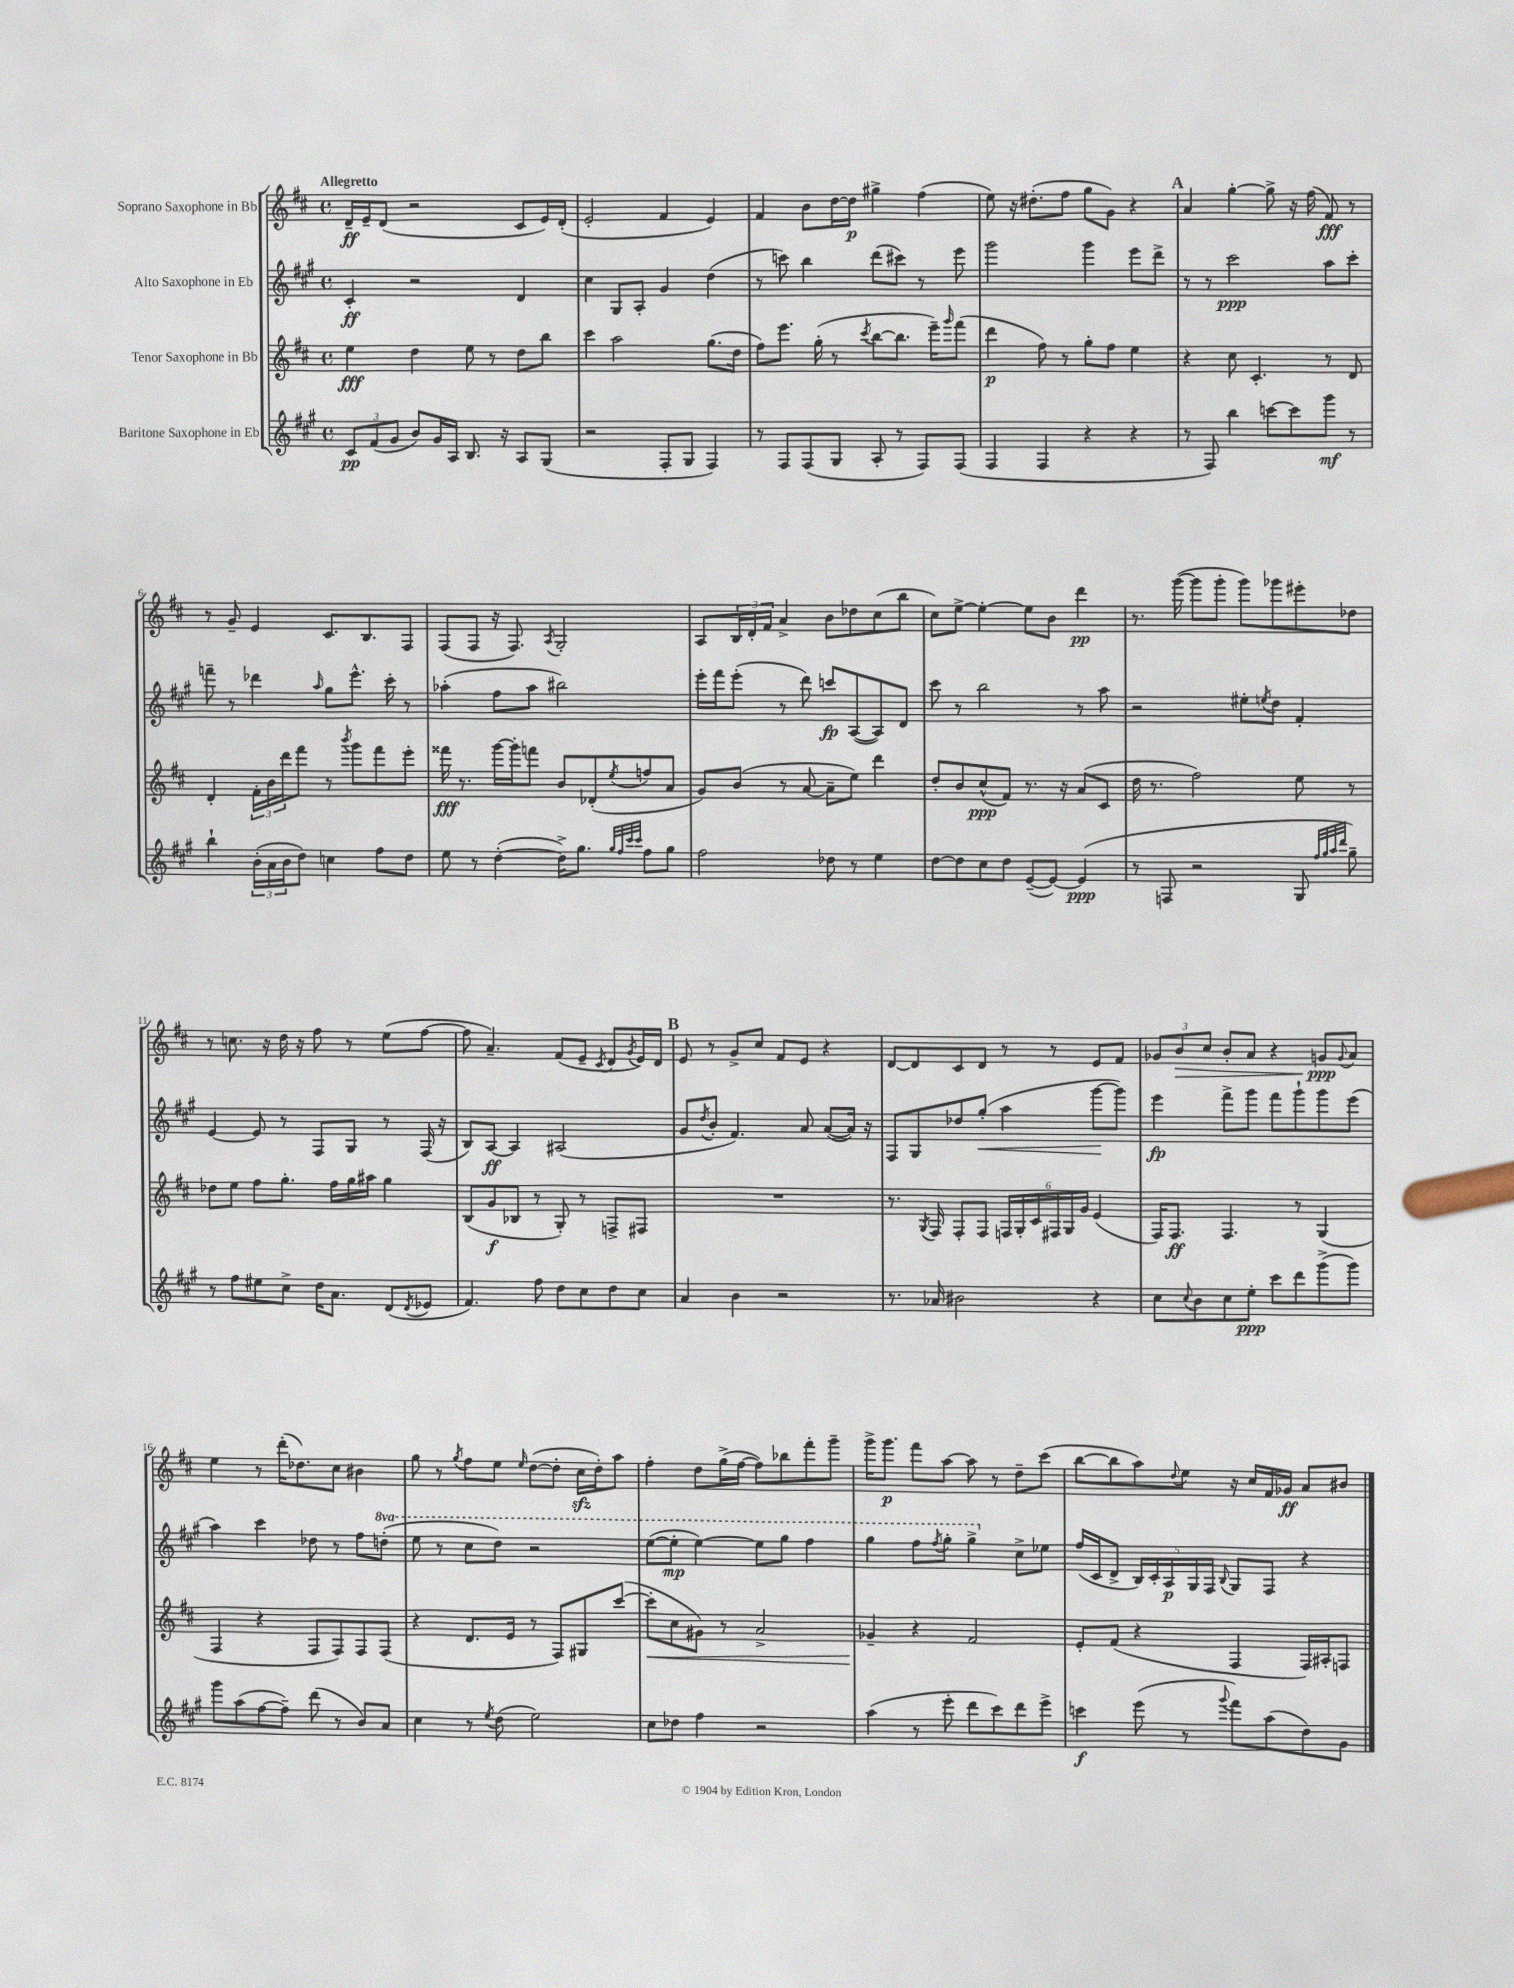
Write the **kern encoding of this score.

**kern	**dynam	**kern	**dynam	**kern	**dynam	**kern	**dynam
*part4	*part4	*part3	*part3	*part2	*part2	*part1	*part1
*staff4	*staff4	*staff3	*staff3	*staff2	*staff2	*staff1	*staff1
*I"Baritone Saxophone in Eb	*	*I"Tenor Saxophone in Bb	*	*I"Alto Saxophone in Eb	*	*I"Soprano Saxophone in Bb	*
*clefG2	*	*clefG2	*	*clefG2	*	*clefG2	*
*k[f#c#g#]	*	*k[f#c#]	*	*k[f#c#g#]	*	*k[f#c#]	*
*M4/4	*	*M4/4	*	*M4/4	*	*M4/4	*
*met(c)	*	*met(c)	*	*met(c)	*	*met(c)	*
=1	=1	=1	=1	=1	=1	=1	=1
!	!	!	!	!	!	!LO:TX:a:B:t=Allegretto	!
12c#/L	pp	4ee\	fff	4c#'/	ff	16d~/LL	ff
.	.	.	.	.	.	16e~/J	.
(12f#/	.	.	.	.	.	.	.
.	.	.	.	.	.	(8d/J	.
12g#/J	.	.	.	.	.	.	.
8b/L)	.	4dd\	.	2r	.	2r	.
16g#/L	.	.	.	.	.	.	.
16A/JJ	.	.	.	.	.	.	.
8.B/	.	8ee\	.	.	.	.	.
.	.	8r	.	.	.	.	.
16r	.	.	.	.	.	.	.
8A/L	.	8dd\L	.	4d/	.	8c#/L	.
(8G#/J	.	8bb\J	.	.	.	16e/L)	.
.	.	.	.	.	.	(16d'/JJ	.
=2	=2	=2	=2	=2	=2	=2	=2
2r	.	4ccc#\	.	4cc#\	.	2e'/	.
.	.	2aa\	.	8G#/L	.	.	.
.	.	.	.	8A'/J	.	.	.
8F#'/L	.	.	.	4g#/	.	4f#/	.
8G#/J	.	.	.	.	.	.	.
4F#/)	.	(8.gg\L	.	(4dd\	.	4e/)	.
.	.	16dd\Jk	.	.	.	.	.
=3	=3	=3	=3	=3	=3	=3	=3
8r	.	8ff#\L)	.	8r	.	4f#/	.
8F#/L	.	8.eee\J	.	8cccn\)	.	.	.
(8F#/	.	.	.	4bb\	.	8b\L	.
.	.	(16gg'\	.	.	.	.	.
8G#/J	.	8r	.	.	.	[16dd\L	.
.	.	.	.	.	.	16dd\JJ]	p
.	.	8qccc#/	.	.	.	.	.
8A'/	.	[8bb\L	.	(8ddd\L	.	4gg#X^\	.
8r	.	8.bb\J]	.	8ccc#X\J)	.	.	.
8F#/L)	.	.	.	8r	.	(4ff#\	.
.	.	16eee~\KL)	.	.	.	.	.
.	.	16qqggg/	.	.	.	.	.
(8F#/J	.	(8fff#\J	.	8eee\	.	.	.
=4	=4	=4	=4	=4	=4	=4	=4
4F#/	.	4ddd\	p	2ggg#\	.	8ee\)	.
.	.	.	.	.	.	16r	.
.	.	.	.	.	.	(8.dd#X'\L	.
4F#/	.	8ff#\)	.	.	.	.	.
.	.	8r	.	.	.	8ff#\J	.
4r	.	8gg'\L	.	4ggg#\	.	8gg\L	.
.	.	8ff#\J	.	.	.	8g\J)	.
4r	.	4ee\	.	8eee\L	.	4r	.
.	.	.	.	8ddd^\J	.	.	.
!!LO:REH:place=s1:t=A
=5	=5	=5	=5	=5	=5	=5	=5
8r	.	4r	.	8r	.	4a/	.
8F#/)	.	.	.	8r	.	.	.
4bb\	.	8cc#\	.	2ccc#\	ppp	[4gg'\	.
.	.	4.c#'/	.	.	.	.	.
[8cccn\L	.	.	.	.	.	8gg^\]	.
8ccc\]	.	.	.	.	.	16r	.
.	.	.	.	.	.	(16ff#\	.
8ggg#\J	mf	8r	.	8aa\L	.	8f#/)	fff
8r	.	8d/	.	8ccc#'\J	.	8r	.
!!LO:LB:g=z
=6	=6	=6	=6	=6	=6	=6	=6
4bb`\	.	4d'/	.	8fffn~\	.	8r	.
.	.	.	.	8r	.	8g~/	.
(24b'\LL	.	24f#'\LL	.	4ddd-X\	.	4e/	.
24a\	.	24b\	.	.	.	.	.
24b\J	.	24ddd\J	.	.	.	.	.
8dd\J)	.	8fff#\J	.	.	.	.	.
.	.	.	.	16qqaa/	.	.	.
4ccn\	.	8r	.	8gg#\L	.	8.c#/L	.
.	.	8qbbb/	.	.	.	.	.
.	.	8ggg\L	.	8.eee^^\J	.	.	.
.	.	.	.	.	.	8.B/	.
8ff#\L	.	8fff#\	.	.	.	.	.
.	.	.	.	16ccc#'\	.	.	.
8dd\J	.	8eee'\J	.	8r	.	8F#/J	.
=7	=7	=7	=7	=7	=7	=7	=7
8ee\	.	16fff##X\	fff	(4aa-X'\	.	(8F#/L	.
.	.	8.r	.	.	.	.	.
8r	.	.	.	.	.	8F#/J	.
([4dd'\	.	[16ggg\LL	.	8ff#\L	.	16r	.
.	.	16ggg'\J]	.	.	.	8.F#/)	.
.	.	8fffn\J	.	8aa-\J	.	.	.
.	.	.	.	.	.	8qA/	.
16dd^\KL])	.	8b/L	.	2bb#X\)	.	2G'/	.
8.gg#\J	.	.	.	.	.	.	.
.	.	(8d-X'/	.	.	.	.	.
32qqgg#/LLL	.	.	.	.	.	.	.
32qqff#/	.	.	.	.	.	.	.
32qqccc#/	.	.	.	.	.	.	.
32qqccc#/JJJ	.	8qee/	.	.	.	.	.
8ff#\L	.	8ffn/	.	.	.	.	.
8gg#\J	.	8a/J	.	.	.	.	.
=8	=8	=8	=8	=8	=8	=8	=8
2ff#\	.	8g/L)	.	16eee'\LL	.	8A/L	.
.	.	.	.	16fff#\J	.	.	.
.	.	(8b/J	.	(8eee'\J	.	24B/L	.
.	.	.	.	.	.	24d'/	.
.	.	.	.	.	.	24f#/JJ	.
.	.	8r	.	8r	.	4a^/	.
.	.	[8a/	.	8ddd\)	.	.	.
8dd-X\	.	8a~\L]	.	8cccn/L	fp	8b\L	.
8r	.	8ee\J)	.	([8A/	.	8dd-X\	.
4ee\	.	4ddd\	.	8A/])	.	(8cc#\	.
.	.	.	.	8d/J	.	8bb\J	.
=9	=9	=9	=9	=9	=9	=9	=9
[8dd\L	.	8dd'/L	.	8ccc#\	.	8cc#\L)	.
8dd\]	.	8b/	.	8r	.	[8ee^\J	.
8cc#\	.	(8cc#^^/	ppp	2bb\	.	4ee'\_	.
8dd\J	.	8f#/J)	.	.	.	.	.
([8e~/L	.	8.r	.	.	.	8ee\L]	.
8e/J_)	.	.	.	.	.	8b\J	.
.	.	16r	.	.	.	.	.
(4e/]	ppp	(8a/L	.	8r	.	4ddd\	pp
.	.	8c#/J	.	8aa\	.	.	.
=10	=10	=10	=10	=10	=10	=10	=10
8r	.	16dd\	.	2r	.	8.r	.
.	.	8.r	.	.	.	.	.
8Fn/	.	.	.	.	.	.	.
.	.	.	.	.	.	([16ggg\	.
2r	.	2ff#\)	.	.	.	8ggg\L]	.
.	.	.	.	.	.	8ggg'\J	.
.	.	.	.	8ee#X'\L	.	8ggg\L)	.
.	.	.	.	8qeen/	.	.	.
.	.	.	.	8dd\J	.	8ggg-X\	.
8G#/	.	8ee\	.	4f#'/	.	8eee#X'\	.
32qqff#/LLL	.	.	.	.	.	.	.
32qqgg#/	.	.	.	.	.	.	.
32qqaa/	.	.	.	.	.	.	.
32qqddd/JJJ	.	.	.	.	.	.	.
8gg#~\)	.	8r	.	.	.	8dd-X\J	.
!!LO:LB:g=z
=11	=11	=11	=11	=11	=11	=11	=11
8r	.	8dd-X\L	.	[4e/	.	8r	.
8ff#\L	.	8ee\J	.	.	.	8.ccn\	.
8ee#X\	.	8ff#\L	.	8e/]	.	.	.
.	.	.	.	.	.	16r	.
8cc#^\J	.	8.gg'\J	.	8r	.	16dd\	.
.	.	.	.	.	.	16r	.
16dd\KL	.	.	.	8F#/L	.	8ff#\	.
8.a\J	.	16ff#\LL	.	.	.	.	.
.	.	16gg\	.	8G#/J	.	8r	.
.	.	16aa#X\JJ	.	.	.	.	.
(8d/L	.	4gg\	.	8r	.	(8ee\L	.
8qd/	.	.	.	.	.	.	.
8e-X/J	.	.	.	(16F#/	.	[8ff#\J	.
.	.	.	.	16r	.	.	.
=12	=12	=12	=12	=12	=12	=12	=12
4.f#/)	.	(8B/L	.	8B/L)	.	8ff#\]	.
.	.	8g/	f	[8A/J	ff	4.a~/)	.
.	.	8B-X/J	.	4A/]	.	.	.
8ff#\	.	8r	.	.	.	.	.
8dd\L	.	8G'/)	.	(2A#X/	.	(8f#/L	.
8cc#\	.	8r	.	.	.	8e~/J	.
.	.	.	.	.	.	8qc#/	.
8dd\	.	8Fn^/L	.	.	.	8d/L	.
.	.	.	.	.	.	8qg/	.
8cc#\J	.	8F#X/J	.	.	.	16e/L)	.
.	.	.	.	.	.	16d/JJ	.
!!LO:REH:place=s1:t=B
=13	=13	=13	=13	=13	=13	=13	=13
4a/	.	1r	.	8g#/L	.	8e/	.
.	.	.	.	8qdd/	.	.	.
.	.	.	.	8b'/J	.	8r	.
4b\	.	.	.	4.f#/)	.	8g^/L	.
.	.	.	.	.	.	8cc#/J	.
2r	.	.	.	.	.	8f#/L	.
.	.	.	.	8a/	.	8e/J	.
.	.	.	.	([8a/L	.	4r	.
.	.	.	.	16a/Jk])	.	.	.
.	.	.	.	16r	.	.	.
=14	=14	=14	=14	=14	=14	=14	=14
8.r	.	8.r	.	8F#/L	.	[8d/L	.
.	.	.	.	8G#/	.	8d/]	.
.	.	8qG/	.	.	.	.	.
16a-X/	.	16F#/	.	.	.	.	.
2b#X\	.	8F#'/L	.	8dd-X/	.	8c#/	.
!	!	!	!	!	!LO:HP:b	!	!
.	.	8F#/J	.	(8gg#'/J	<	8d/J	.
.	.	24Fn/LL	.	4aa\	.	8r	.
.	.	24G'/	.	.	.	.	.
.	.	24c#/	.	.	.	.	.
.	.	24F#X/	.	.	.	8r	.
.	.	24G/	.	.	.	.	.
.	.	24g/JJ	.	.	.	.	.
4r	.	(4e/	.	[8ggg#\L	.	8e/L	.
.	.	.	.	8ggg#\J])	[	8f#/J	.
=15	=15	=15	=15	=15	=15	=15	=15
8cc#\L	.	16F#/KL)	.	4eee\	fp	12g-X/L	.
.	.	8.F#/J	ff	.	.	.	.
!	!	!	!	!	!	!	!LO:HP:b
.	.	.	.	.	.	12b/	>
8qqcc#/	.	.	.	.	.	.	.
8b\	.	.	.	.	.	.	.
.	.	.	.	.	.	12cc#/J	.
8cc#\	.	4.F#/	.	8fff#^\L	.	8b'/L	.
8ee'\J	ppp	.	.	8ggg#\J	.	8a/J	.
8ccc#\L	.	.	.	8fff#\L	.	4r	.
8ddd\	.	8r	.	8ggg#`\	.	.	.
(8ggg#^\	.	(4G/	.	8ggg#\	.	8gn/L	ppp
.	.	.	.	.	.	8qqg/	.
8ggg#\J)	.	.	.	(8eee\J	.	8a/J	]
!!LO:LB:g=z
=16	=16	=16	=16	=16	=16	=16	=16
8ggg#\L	.	4F#/	.	4aa\)	.	4ee\	.
(8aa\	.	.	.	.	.	.	.
[8ff#\	.	4r	.	4ccc#\	.	8r	.
8ff#~\J])	.	.	.	.	.	(16ddd'\KL	.
.	.	.	.	.	.	8.dd-X\)	.
(8ddd\	.	8F#/L	.	8dd-X\	.	.	.
8r	.	8F#/)	.	8r	.	8cc#\J	.
8b/L)	.	8F#/	.	8ff#\L	.	4b#X\	.
*	*	*	*	*8va	*	*	*
8a/J	.	(8F#/J	.	(8dddn'\J	.	.	.
=17	=17	=17	=17	=17	=17	=17	=17
4cc#\	.	4r	.	8eee\	.	8gg\	.
.	.	.	.	8r	.	8r	.
.	.	.	.	.	.	8qgg/	.
8r	.	8.d/L	.	8ccc#\L	.	8ff#\L	.
8qee/	.	.	.	.	.	.	.
(8dd\	.	.	.	8ddd\J)	.	8ee\J	.
.	.	16e/Jk	.	.	.	.	.
.	.	.	.	.	.	16qqee/	.
2ee\)	.	8r	.	2r	.	([8dd\L	.
.	.	8F#/L)	.	.	.	8dd'\J]	.
.	.	8G#X/	.	.	.	16cc#zz\LL	.
.	.	.	.	.	.	16dd'\J)	.
.	.	([8ccc#/J	.	.	.	8aa\J	.
=18	=18	=18	=18	=18	=18	=18	=18
!	!	!	!LO:HP:b	!	!	!	!
8cc#\L	.	8ccc#'\L]	<	([8eee\L	.	4ff#'\	.
8dd-X\J	.	8cc#\	.	8eee'\J]	mp	.	.
4ff#\	.	8g#X\J)	.	[4eee\)	.	8dd\L	.
.	.	8r	.	.	.	(16gg^\L	.
.	.	.	.	.	.	[16ff#\JJ	.
2r	.	2a^/	.	8eee\L]	.	8ff#\L])	.
.	.	.	.	8ggg#\J	.	8bb-X\	.
.	.	.	.	4fff#\	.	8fff#'\	.
.	.	.	.	.	.	8ggg~\J	.
=19	=19	=19	=19	=19	=19	=19	=19
(4aa\	.	4g-X~/	.	4ggg#\	.	16ggg^\KL	.
.	.	.	.	.	.	8.ggg\J	p
8r	.	4r	[	8fff#\L	.	8fff#\L	.
.	.	.	.	8qfff#/	.	.	.
8eee'\	.	.	.	8ggg#'\J	.	[8aa\J	.
8ddd\L	.	2f#/	.	4ggg#^\	.	8aa\]	.
8ccc#\)	.	.	.	.	.	8r	.
*	*	*	*	*X8va	*	*	*
8ddd\	.	.	.	8cc#^\L	.	8dd~\L	.
8eee^\J	.	.	.	8ee-X\J	.	(8ccc#\J	.
=20	=20	=20	=20	=20	=20	=20	=20
4cccn\	f	8e'/L	.	(16ff#/LL	.	[8bb\L	.
.	.	.	.	16c#/J	.	.	.
.	.	(8f#/J	.	8d^/J	.	8bb\]	.
(8eee\	.	4r	.	20B/LL)	.	8aa\)	.
.	.	.	.	20c#'/	.	.	.
.	.	.	.	20A/	p	.	.
.	.	.	.	.	.	8qqdd/	.
8r	.	.	.	.	.	8ee\J	.
.	.	.	.	20G#/	.	.	.
.	.	.	.	20F#/JJ	.	.	.
8qqggg#/	.	.	.	8qqB/	.	.	.
8fff#\L)	.	4F#/	.	8G#/L	.	16r	.
.	.	.	.	.	.	16cc#/LL	.
(8aa\	.	.	.	8F#/J	.	16f#/	.
.	.	.	.	.	.	16g-X/JJ	ff
8dd\)	.	16F#/LL)	.	4r	.	8a/L	.
.	.	16A#X'/J	.	.	.	.	.
8g#\J	.	8Fn/J	.	.	.	8b#X/J	.
==	==	==	==	==	==	==	==
*-	*-	*-	*-	*-	*-	*-	*-
